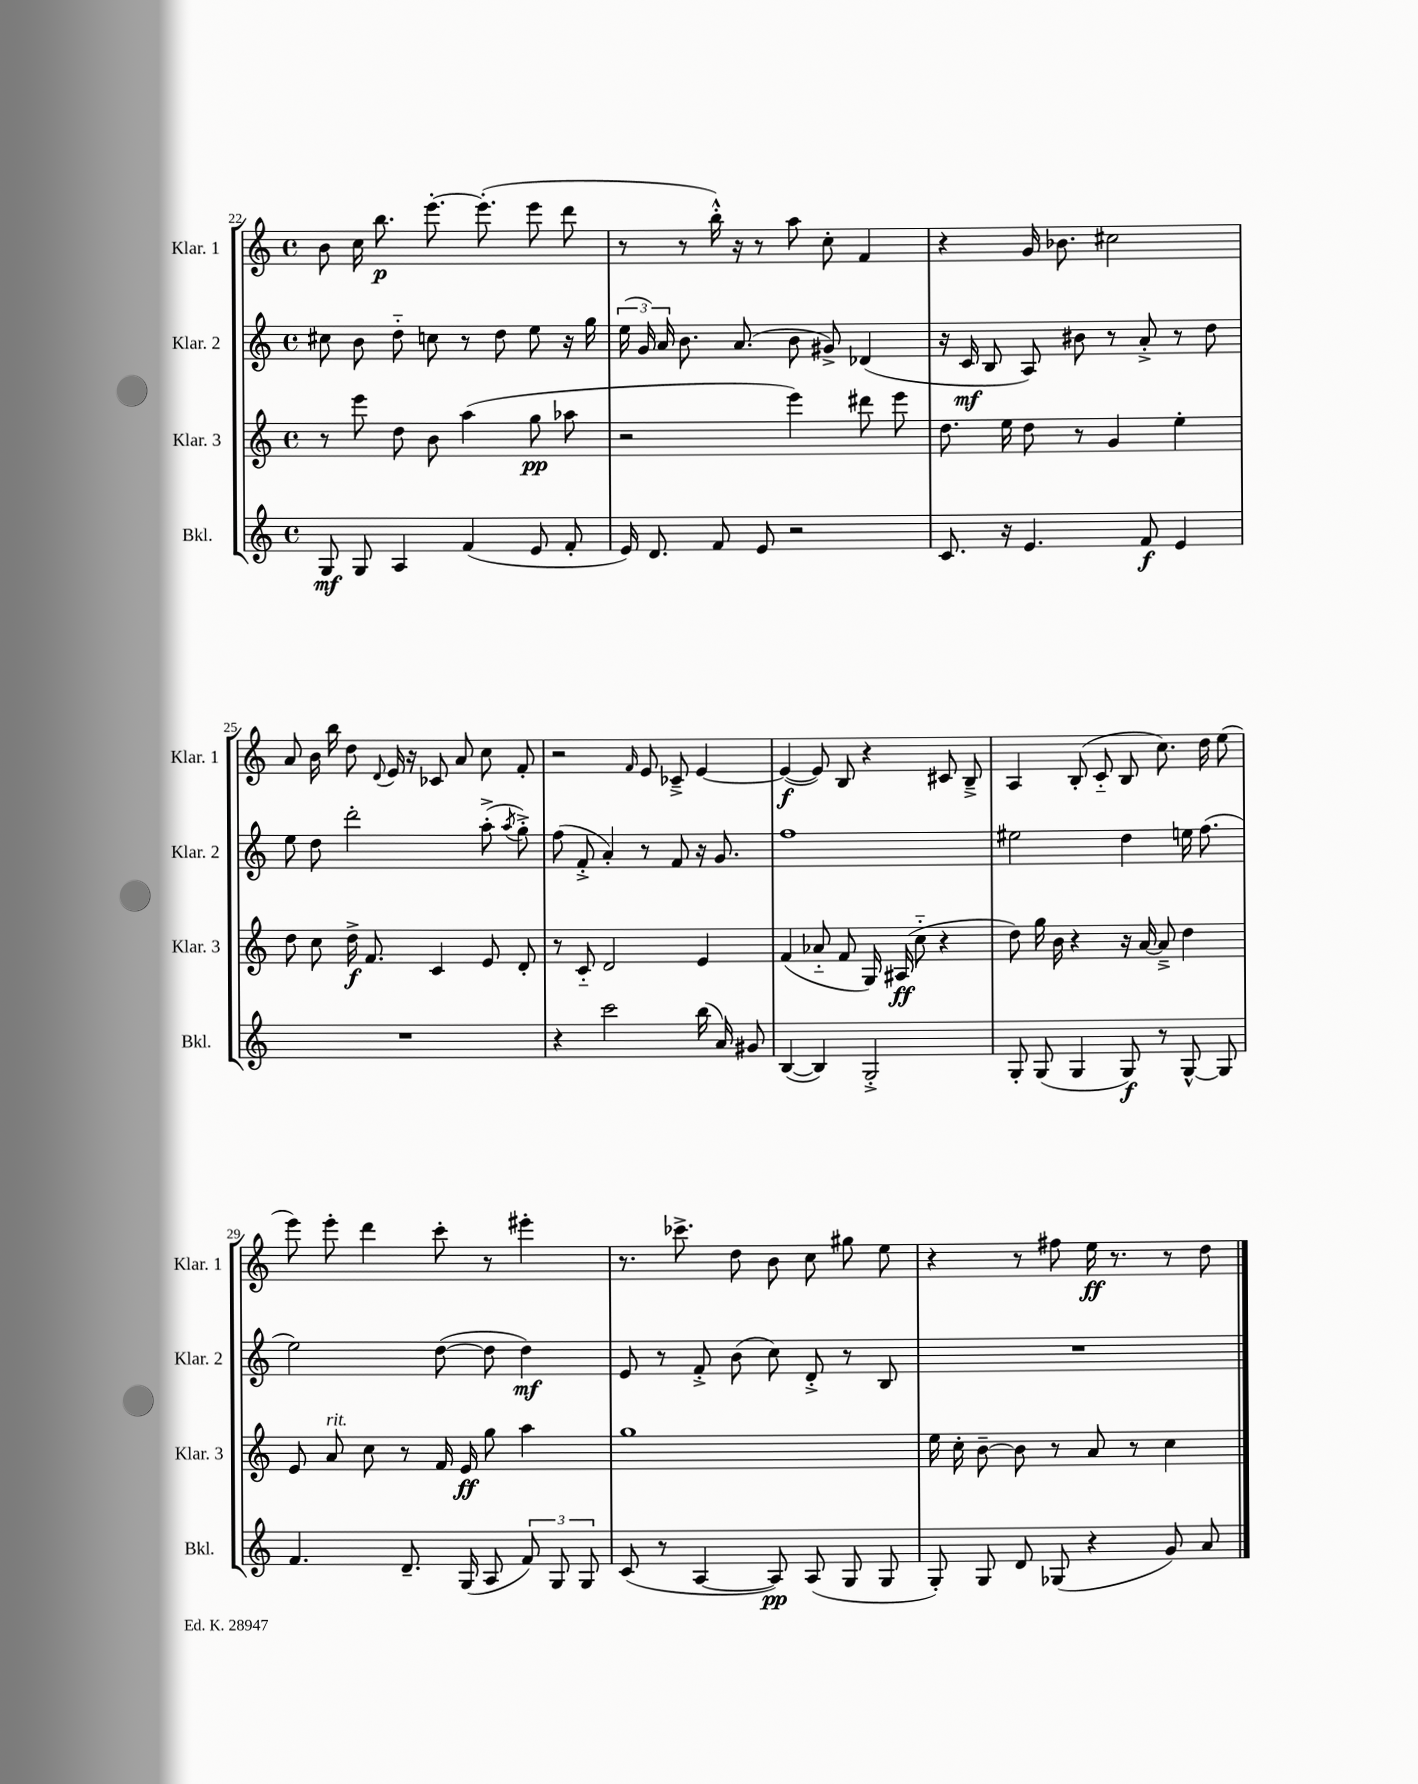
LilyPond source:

<<
\new StaffGroup <<
\new Staff = "s0" \with { instrumentName = "Klar. 1" shortInstrumentName = "Klar. 1" } {
    \clef treble \key c \major \defaultTimeSignature \time 4/4
    \autoBeamOff b'8 c''16 b''8.\p e'''8.~-. e'''8.-.( e'''8 d'''8 |
    r8 r8 b''16-.-^) r16 r8 a''8 c''8-. f'4 |
    r4 g'16 bes'8. cis''2 |
    a'8 b'16 b''16 d''8 \appoggiatura { d'8 } e'16 r16 ces'8 a'8 c''8 f'8-. |
    r2 \grace { f'16 } e'8 ces'8---> e'4~ |
    e'4~\f( e'8) b8 r4 cis'8 b8---> |
    a4 b8-.( c'8-_ b8 c''8.) d''16 e''8( |
    e'''8) e'''8-. d'''4 c'''8-. r8 eis'''4-. |
    r8. ces'''8.-> d''8 b'8 c''8 gis''8 e''8 |
    r4 r8 fis''8 e''16\ff r8. r8 d''8 \bar "|." |
}
\new Staff = "s1" \with { instrumentName = "Klar. 2" shortInstrumentName = "Klar. 2" } {
    \clef treble \key c \major \defaultTimeSignature \time 4/4
    \autoBeamOff cis''8 b'8 d''8-_ c''8 r8 d''8 e''8 r16 g''16 |
    \tuplet 3/2 { e''16( g'16) a'16 } b'8. a'8.( b'8 gis'8->) des'4( |
    r16 c'16\mf b8 a8) bis'8 r8 a'8-.-> r8 d''8 |
    e''8 d''8 d'''2-. a''8-.->( \acciaccatura { a''8 } g''8-.->) |
    f''8( f'8-.-> a'4-.) r8 f'8 r16 g'8. |
    f''1 |
    eis''2 d''4 e''16 f''8.( |
    e''2) d''8~( d''8 d''4\mf) |
    e'8 r8 f'8-.-> b'8( c''8) d'8-.-> r8 b8 |
    R1 \bar "|." |
}
\new Staff = "s2" \with { instrumentName = "Klar. 3" shortInstrumentName = "Klar. 3" } {
    \clef treble \key c \major \defaultTimeSignature \time 4/4
    \autoBeamOff r8 e'''8 d''8 b'8 a''4( g''8\pp aes''8 |
    r2 e'''4) dis'''8 e'''8 |
    d''8. e''16 d''8 r8 g'4 e''4-. |
    d''8 c''8 d''16->\f f'8. c'4 e'8 d'8-. |
    r8 c'8-_ d'2 e'4 |
    f'4( aes'8-_ f'8 g16) ais16\ff( c''8-_ r4 |
    d''8) g''16 b'16 r4 r16 a'16~ a'8---> d''4 |
    e'8 a'8^\markup { \italic "rit." } c''8 r8 f'16 e'16\ff g''8 a''4 |
    g''1 |
    e''16 c''16-. b'8~-- b'8 r8 a'8 r8 c''4 \bar "|." |
}
\new Staff = "s3" \with { instrumentName = "Bkl." shortInstrumentName = "Bkl." } {
    \clef treble \key c \major \defaultTimeSignature \time 4/4
    \autoBeamOff g8\mf g8 a4 f'4( e'8 f'8-. |
    e'16) d'8. f'8 e'8 r2 |
    c'8. r16 e'4. f'8\f e'4 |
    R1 |
    r4 c'''2 b''16( a'16) gis'8 |
    b4~( b4) g2-.-> |
    g8-. g8( g4 g8\f) r8 g8~-^ g8 |
    f'4. d'8.-- g16( a8 \tuplet 3/2 { f'8) g8 g8 } |
    c'8( r8 a4~ a8\pp) a8( g8 g8 |
    g8-.) g8 d'8 ges8( r4 g'8) a'8 \bar "|." |
}
>>
>>
\layout { \context { \Score currentBarNumber = #22 } }
